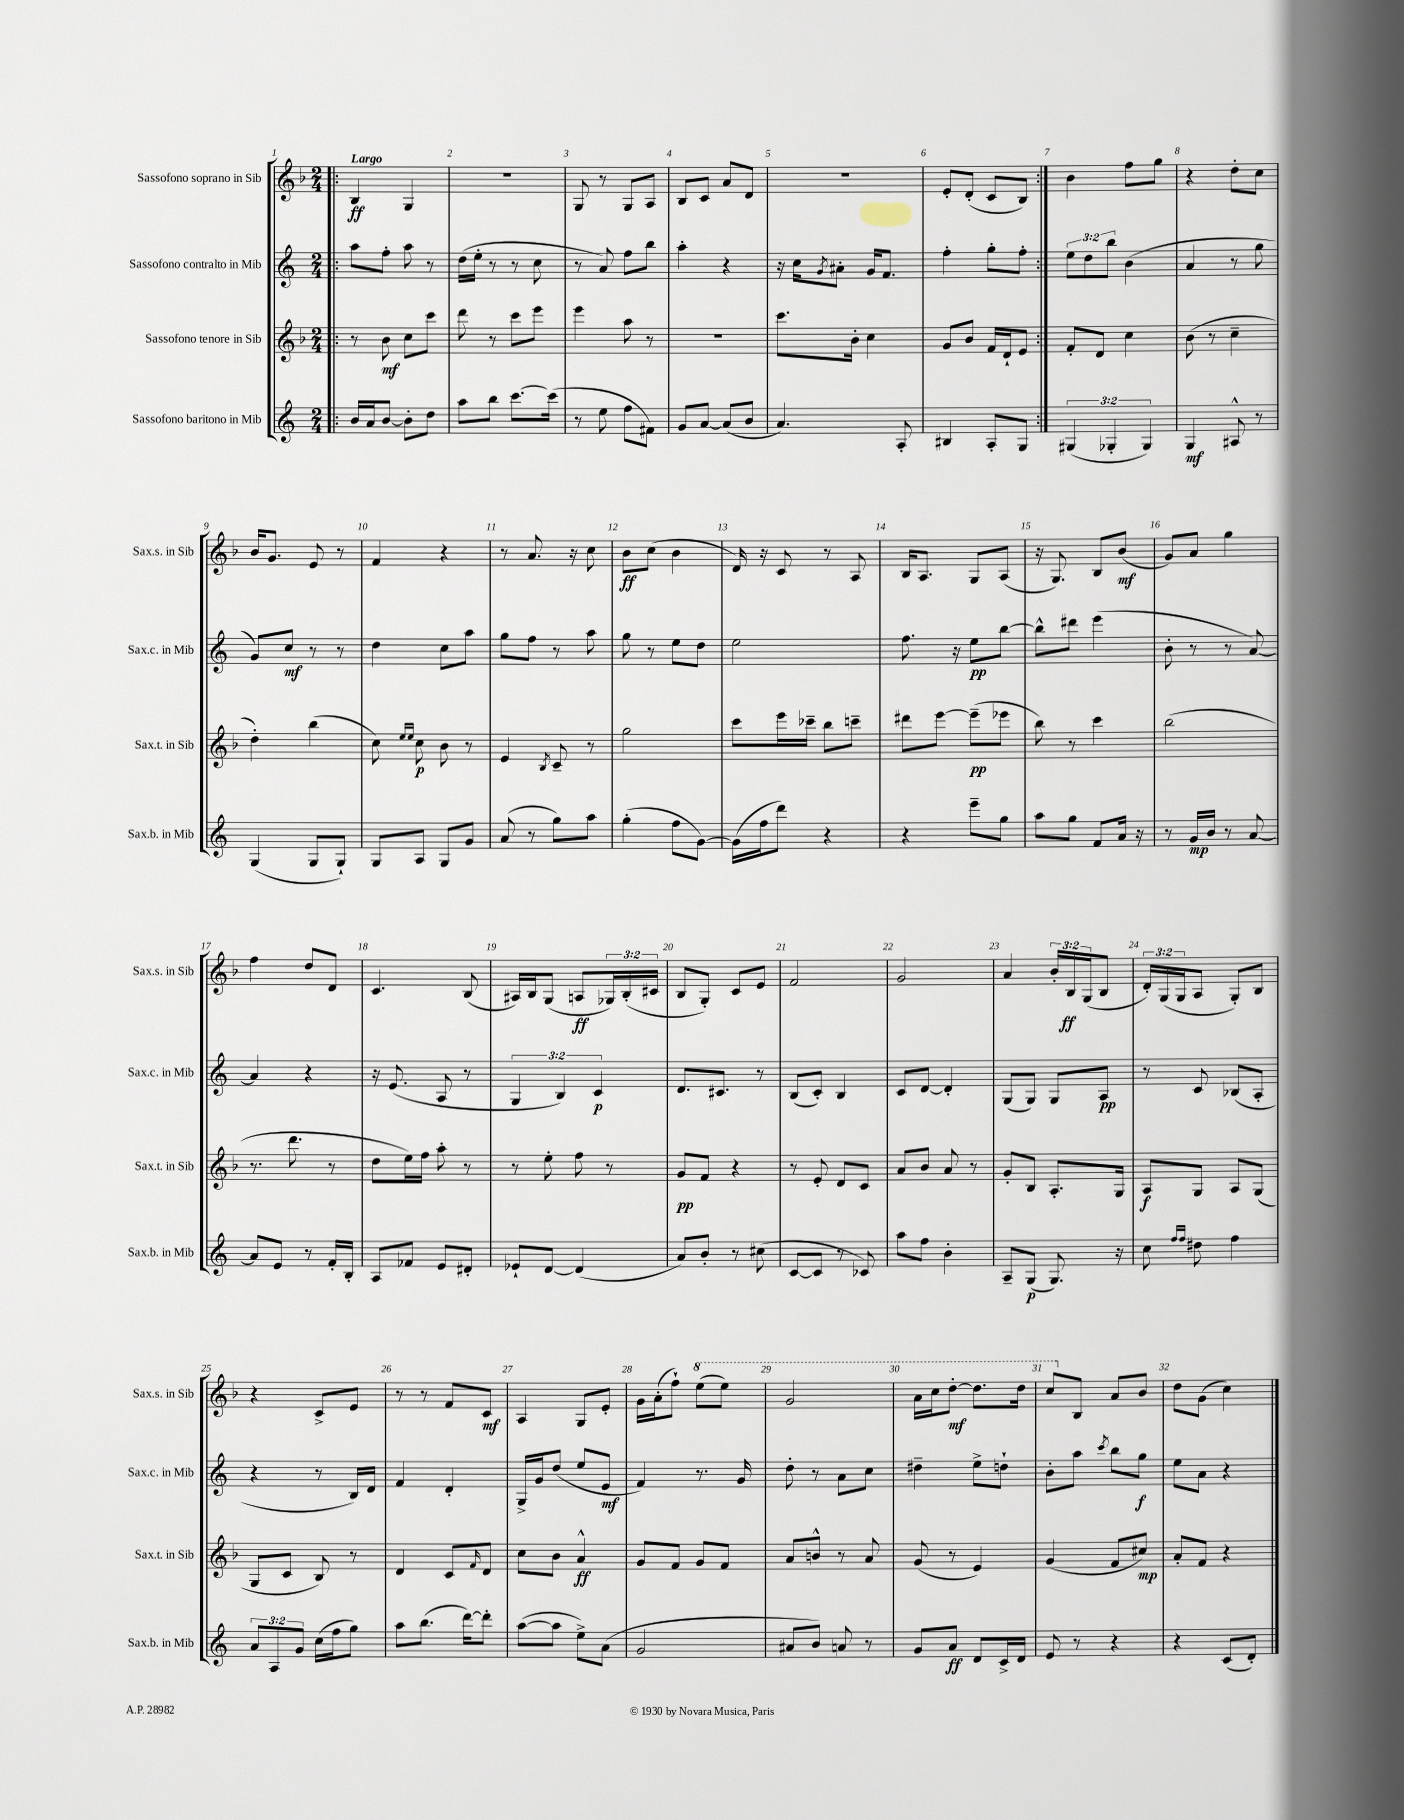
<<
\new StaffGroup <<
\new Staff = "s0" \with { instrumentName = "Sassofono soprano in Sib" shortInstrumentName = "Sax.s. in Sib" } {
    \clef treble \key f \major \numericTimeSignature \time 2/4 \override Staff.TupletNumber.text = #tuplet-number::calc-fraction-text \tempo "Largo"
    \repeat volta 2 { \bar ".|:" bes4\ff g4 |
    r2 |
    g8 r8 g8 a8 |
    bes8 c'8 a'8 d'8 |
    R2 |
    e'8-. d'8-.( c'8 bes8) | }
    bes'4 f''8 g''8 |
    r4 d''8-. c''8 |
    bes'16 g'8. e'8 r8 |
    f'4 r4 |
    r8 a'8. r16 c''8 |
    bes'8\ff c''8( bes'4 |
    d'16) r16 c'8 r8 a8 |
    bes16 a8. g8 a8( |
    r16 g8.) bes8 bes'8\mf( |
    g'8) a'8 g''4 |
    f''4 d''8 d'8 |
    c'4. bes8( |
    ais16) bes16 g8( a8\ff \tuplet 3/2 { ges16) bes16-.( cis'16 } |
    bes8 g8-.) c'8 e'8 |
    f'2 |
    g'2 |
    a'4 \tuplet 3/2 { bes'16-. bes16\ff g16( } bes8 |
    \tuplet 3/2 { d'16-.) g16( g16 } a8 g8-.) bes8 |
    r4 c'8-> e'8 |
    r8 r8 f'8 c'8\mf |
    a4 g8 e'8-. |
    g'16 a'16-.( f''8-!) \ottava #1 e'''8( e'''8) |
    g''2 |
    a''16 c'''16 d'''8~-.\mf d'''8. d'''16 |
    c'''8 \ottava #0 bes8 a'8 bes'8 |
    d''8 g'8( c''4) \bar "|." |
}
\new Staff = "s1" \with { instrumentName = "Sassofono contralto in Mib" shortInstrumentName = "Sax.c. in Mib" } {
    \clef treble \key c \major \numericTimeSignature \time 2/4 \override Staff.TupletNumber.text = #tuplet-number::calc-fraction-text
    \repeat volta 2 { \bar ".|:" a''8 f''8-. a''8 r8 |
    d''16( e''16-. r8 r8 c''8 |
    r8 a'8) f''8 b''8 |
    a''4-. r4 |
    r16 c''16 \acciaccatura { g'8 } ais'8-. g'16 f'8. |
    f''4-. g''8-. f''8-. | }
    \tuplet 3/2 { e''8 d''8 b''8 } b'4( |
    a'4 r8 g''8 |
    g'8) c''8\mf r8 r8 |
    d''4 c''8 a''8 |
    g''8 f''8 r8 a''8 |
    g''8 r8 e''8 d''8 |
    e''2 |
    f''8. r16 e''8\pp b''8~ |
    b''8-^ dis'''8 e'''4( |
    b'8-. r8 r8 a'8~) |
    a'4 r4 |
    r16 e'8.( a8 r8 |
    \tuplet 3/2 { g4 b4) c'4\p } |
    d'8. cis'8. r8 |
    b8( c'8-.) b4 |
    c'8 d'8~ d'4-. |
    g8( g8) g8 a8\pp |
    r8 c'8 bes8( a8-. |
    r4 r8 b16) d'16 |
    f'4 d'4-. |
    g16-> g'16 d''8( e''8 e'8\mf |
    f'4) r8. g'16 |
    d''8-. r8 a'8 c''8 |
    dis''4-- e''8-> d''8-! |
    b'8-. a''8 \acciaccatura { c'''8 } b''8 g''8\f |
    e''8 a'8 r4 \bar "|." |
}
\new Staff = "s2" \with { instrumentName = "Sassofono tenore in Sib" shortInstrumentName = "Sax.t. in Sib" } {
    \clef treble \key f \major \numericTimeSignature \time 2/4
    \repeat volta 2 { \bar ".|:" r8 bes'8\mf c''8 c'''8 |
    d'''8 r8 c'''8 e'''8 |
    e'''4 a''8 r8 |
    r2 |
    c'''8. bes'16-. c''4 |
    g'8 bes'8 f'16 d'16-! e'8 | }
    f'8-. d'8 c''4 |
    bes'8( r8 c''4-- |
    d''4-.) bes''4( |
    c''8) \grace { e''16 e''16 } c''8\p bes'8 r8 |
    e'4 \acciaccatura { bes8 } c'8-- r8 |
    g''2 |
    c'''8 e'''16 ces'''16-- bes''8 c'''8-- |
    dis'''8 e'''8~ e'''8--\pp( ees'''8 |
    bes''8) r8 c'''4 |
    bes''2( |
    r8. d'''8. r8 |
    d''8 e''16) f''16 a''8-. r8 |
    r8 e''8-. f''8 r8 |
    g'8\pp f'8 r4 |
    r8 e'8-. d'8 c'8 |
    a'8 bes'8 a'8 r8 |
    g'8-. bes8 a8.-. g16 |
    a8\f g8 a8 g8( |
    g8 c'8 bes8) r8 |
    d'4 c'8 \grace { f'16 } d'8 |
    c''8 bes'8 a'4-^\ff |
    g'8 f'8 g'8 f'8 |
    a'8 b'8-^ r8 a'8 |
    g'8( r8 e'4) |
    g'4( f'8 cis''8\mp) |
    a'8-. f'8 r4 \bar "|." |
}
\new Staff = "s3" \with { instrumentName = "Sassofono baritono in Mib" shortInstrumentName = "Sax.b. in Mib" } {
    \clef treble \key c \major \numericTimeSignature \time 2/4 \override Staff.TupletNumber.text = #tuplet-number::calc-fraction-text
    \repeat volta 2 { \bar ".|:" b'16 a'16 b'8~ b'8-. d''8 |
    a''8 b''8 c'''8.~ c'''16( |
    r8 e''8 f''8 fis'8) |
    g'8 a'8~ a'8( b'8 |
    a'4.) a8-. |
    bis4 a8-. g8 | }
    \tuplet 3/2 { gis4( ges4-. ges4) } |
    g4\mf ais8-^ r8 |
    g4( g8 g8-!) |
    g8 a8 g8 g'8 |
    a'8( r8 g''8) a''8 |
    g''4-.( f''8 g'8~) |
    g'16( f''16 d'''8) r4 |
    r4 e'''8-- g''8 |
    a''8 g''8 f'8 a'16 r16 |
    r8 g'16\mp b'16 r8 a'8~ |
    a'8 e'8 r8 f'16-. b16-. |
    a8 fes'8 e'8 dis'8-. |
    ees'8-! d'8~ d'4( |
    a'8) b'8-. r8 cis''8( |
    c'8~ c'8 r8 ces'8) |
    a''8 f''8 b'4-. |
    a8-- g8\p( g8.) r16 |
    c''8 \grace { f''16 f''16 } dis''8 f''4 |
    \tuplet 3/2 { a'8 a8 g'8 } c''16( f''16 g''8) |
    a''8 b''8.( d'''16~) d'''8-. |
    a''8~( a''8 e''8->) a'8( |
    g'2 |
    ais'8 b'8) a'8 r8 |
    g'8 a'8\ff d'8 c'16-> d'16 |
    e'8 r8 r4 |
    r4 c'8( d'8-.) \bar "|." |
}
>>
>>
\layout { \context { \Score \override BarNumber.break-visibility = ##(#f #t #t) barNumberVisibility = #all-bar-numbers-visible } }
